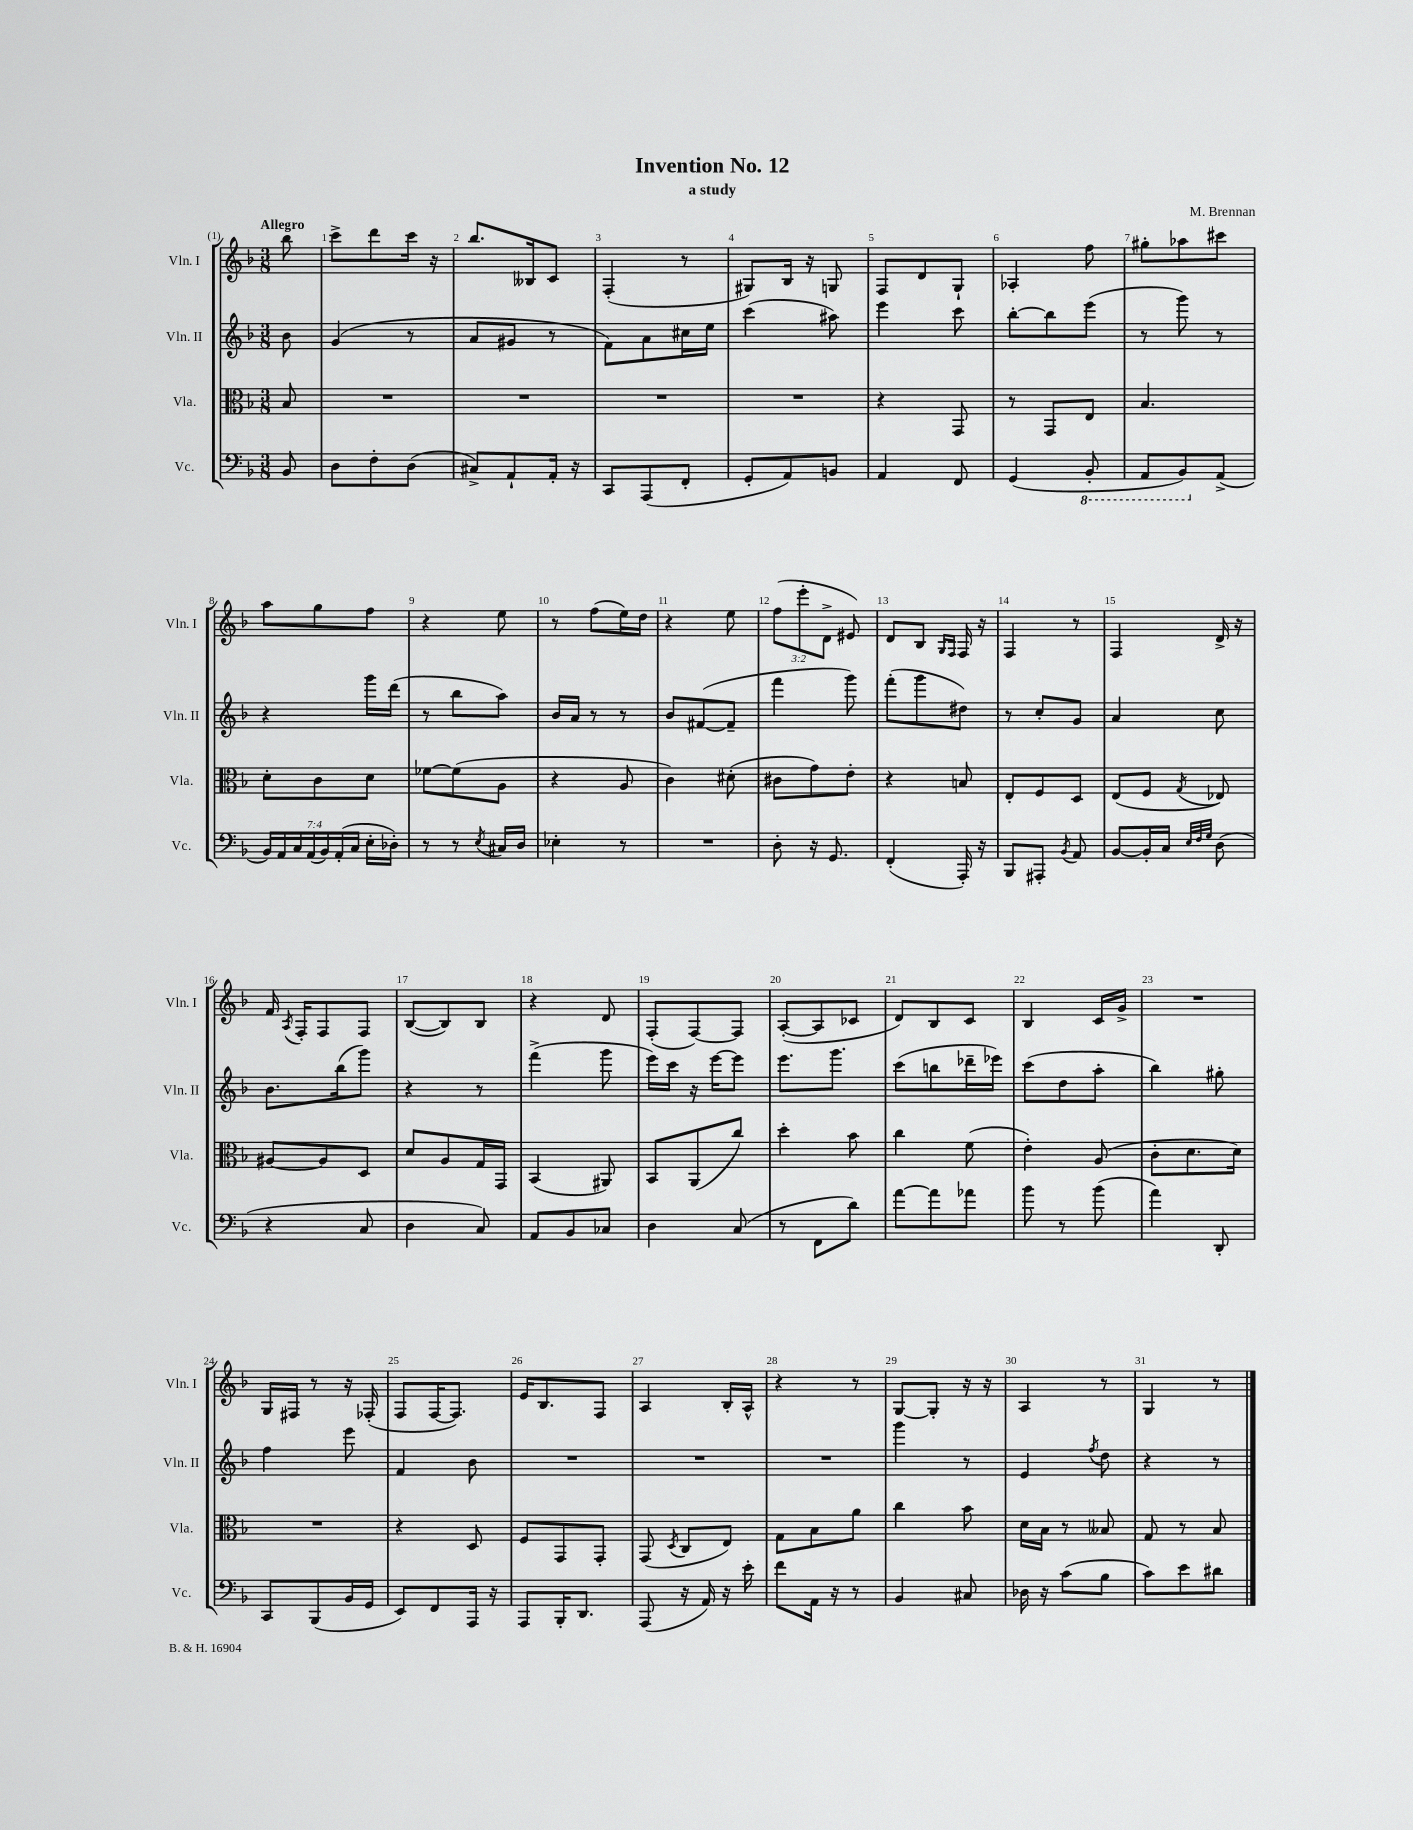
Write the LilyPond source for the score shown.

\header { title = "Invention No. 12" composer = "M. Brennan" subtitle = "a study" }
<<
\new StaffGroup <<
\new Staff = "s0" \with { instrumentName = "Vln. I" shortInstrumentName = "Vln. I" } {
    \clef treble \key f \major \numericTimeSignature \time 3/8 \override Staff.TupletNumber.text = #tuplet-number::calc-fraction-text \partial 8 \tempo "Allegro"
    \autoBeamOff bes''8 |
    c'''8[-> d'''8 c'''16] r16 |
    bes''8.[ beses16 c'8] |
    f4-.( r8 |
    gis8[) bes16] r16 g8 |
    f8[ d'8 g8]-! |
    aes4-. f''8 |
    gis''8[-. aes''8 cis'''8] |
    a''8[ g''8 f''8] |
    r4 e''8 |
    r8 f''8[( e''16) d''16] |
    r4 e''8 |
    \tuplet 3/2 { f''8[( e'''8-. d'8]-> } eis'8) |
    d'8[ bes8] \grace { g16[ f16] } f16 r16 |
    f4 r8 |
    f4 d'16-> r16 |
    f'16 \acciaccatura { a8 } f16[-. f8 f8] |
    bes8[~( bes8) bes8] |
    r4 d'8 |
    f8[-.( f8~) f8] |
    a8[~-.( a8 ces'8] |
    d'8[) bes8 c'8] |
    bes4 c'16[ g'16]-> |
    R4. |
    g16[ fis16] r8 r16 fes16-.( |
    f8[ f16~ f8.]) |
    e'16[ bes8. f8] |
    a4 bes16[-. a16]-^ |
    r4 r8 |
    g8[~ g8]-. r16 r16 |
    a4 r8 |
    g4 r8 \bar "|." |
}
\new Staff = "s1" \with { instrumentName = "Vln. II" shortInstrumentName = "Vln. II" } {
    \clef treble \key f \major \numericTimeSignature \time 3/8 \partial 8
    \autoBeamOff bes'8 |
    g'4( r8 |
    a'8[ gis'8] r8 |
    f'8[) a'8 cis''16 e''16] |
    c'''4( ais''8) |
    e'''4 c'''8 |
    bes''8[~-. bes''8 e'''8]( |
    r8 g'''8) r8 |
    r4 g'''16[ d'''16]( |
    r8 bes''8[ a''8]) |
    bes'16[ a'16] r8 r8 |
    bes'8[ fis'8~( fis'8]-- |
    f'''4 g'''8) |
    f'''8[-.( g'''8 dis''8]) |
    r8 c''8[-. g'8] |
    a'4 c''8 |
    bes'8.[ bes''16( g'''8]) |
    r4 r8 |
    f'''4->( g'''8 |
    e'''16[) c'''16] r16 e'''16[~ e'''8] |
    e'''8.[ g'''8.] |
    c'''8[( b''8 des'''16-- ees'''16]) |
    c'''8[( d''8 a''8]-. |
    bes''4) gis''8-. |
    f''4 e'''8 |
    f'4 bes'8 |
    R4. |
    R4. |
    R4. |
    g'''4 r8 |
    e'4 \acciaccatura { f''8 } d''8 |
    r4 r8 \bar "|." |
}
\new Staff = "s2" \with { instrumentName = "Vla." shortInstrumentName = "Vla." } {
    \clef alto \key f \major \numericTimeSignature \time 3/8 \partial 8
    \autoBeamOff bes8 |
    R4. |
    R4. |
    R4. |
    R4. |
    r4 g,8 |
    r8 g,8[ e8] |
    bes4. |
    d'8[-. c'8 d'8] |
    fes'8[~ fes'8( a8] |
    r4 a8 |
    c'4) dis'8-.( |
    cis'8[ g'8) e'8]-. |
    r4 b8 |
    e8[-. f8 d8] |
    e8[( f8] \acciaccatura { g8 } ees8) |
    ais8[~ ais8 d8] |
    d'8[ a8 g16 g,16] |
    bes,4( ais,8) |
    bes,8[ a,8( c''8]) |
    d''4-. bes'8 |
    c''4 f'8( |
    e'4-.) a8( |
    c'8[-. d'8. d'16]) |
    R4. |
    r4 d8 |
    f8[ g,8 g,8]-. |
    g,8( \acciaccatura { d8 } c8[ e8]) |
    g8[ bes8 a'8] |
    c''4 bes'8 |
    d'16[ bes16] r8 beses8 |
    g8 r8 bes8 \bar "|." |
}
\new Staff = "s3" \with { instrumentName = "Vc." shortInstrumentName = "Vc." } {
    \clef bass \key f \major \numericTimeSignature \time 3/8 \override Staff.TupletNumber.text = #tuplet-number::calc-fraction-text \partial 8
    \autoBeamOff bes,8 |
    d8[ f8-. d8]( |
    cis8[->) a,8-! a,16]-. r16 |
    c,8[ a,,8( f,8]-. |
    g,8[-. a,8) b,8] |
    a,4 f,8 |
    g,4( \ottava #-1 bes,,8-. |
    a,,8[ bes,,8) \ottava #0 a,8]->( |
    \tuplet 7/4 { bes,16[) a,16 c16 a,16( bes,16) a,16-.( c16] } e16[-. des16]-.) |
    r8 r8 \acciaccatura { e8 } cis16[ d16] |
    ees4-. r8 |
    R4. |
    d8-. r16 g,8. |
    f,4-.( a,,16-.) r16 |
    bes,,8[ ais,,8]-. \acciaccatura { bes,8 } a,8 |
    bes,8[~ bes,16-. c16] \grace { e32[ f32 g32] } d8( |
    r4 c8 |
    d4 c8) |
    a,8[ bes,8 ces8] |
    d4 c8( |
    r8 f,8[ d'8]) |
    a'8[~ a'8 aes'8] |
    bes'8 r8 bes'8( |
    a'4) d,8-. |
    c,8[ bes,,8( bes,16 g,16] |
    e,8[) f,8 a,,16] r16 |
    a,,8[ bes,,16-. d,8.] |
    a,,8( r16 a,16) r16 e'16-. |
    f'8[ a,16] r16 r8 |
    bes,4 cis8 |
    des16 r16 c'8[( bes8] |
    c'8[) e'8 dis'8] \bar "|." |
}
>>
>>
\layout { \context { \Score \override BarNumber.break-visibility = ##(#f #t #t) barNumberVisibility = #all-bar-numbers-visible } }
